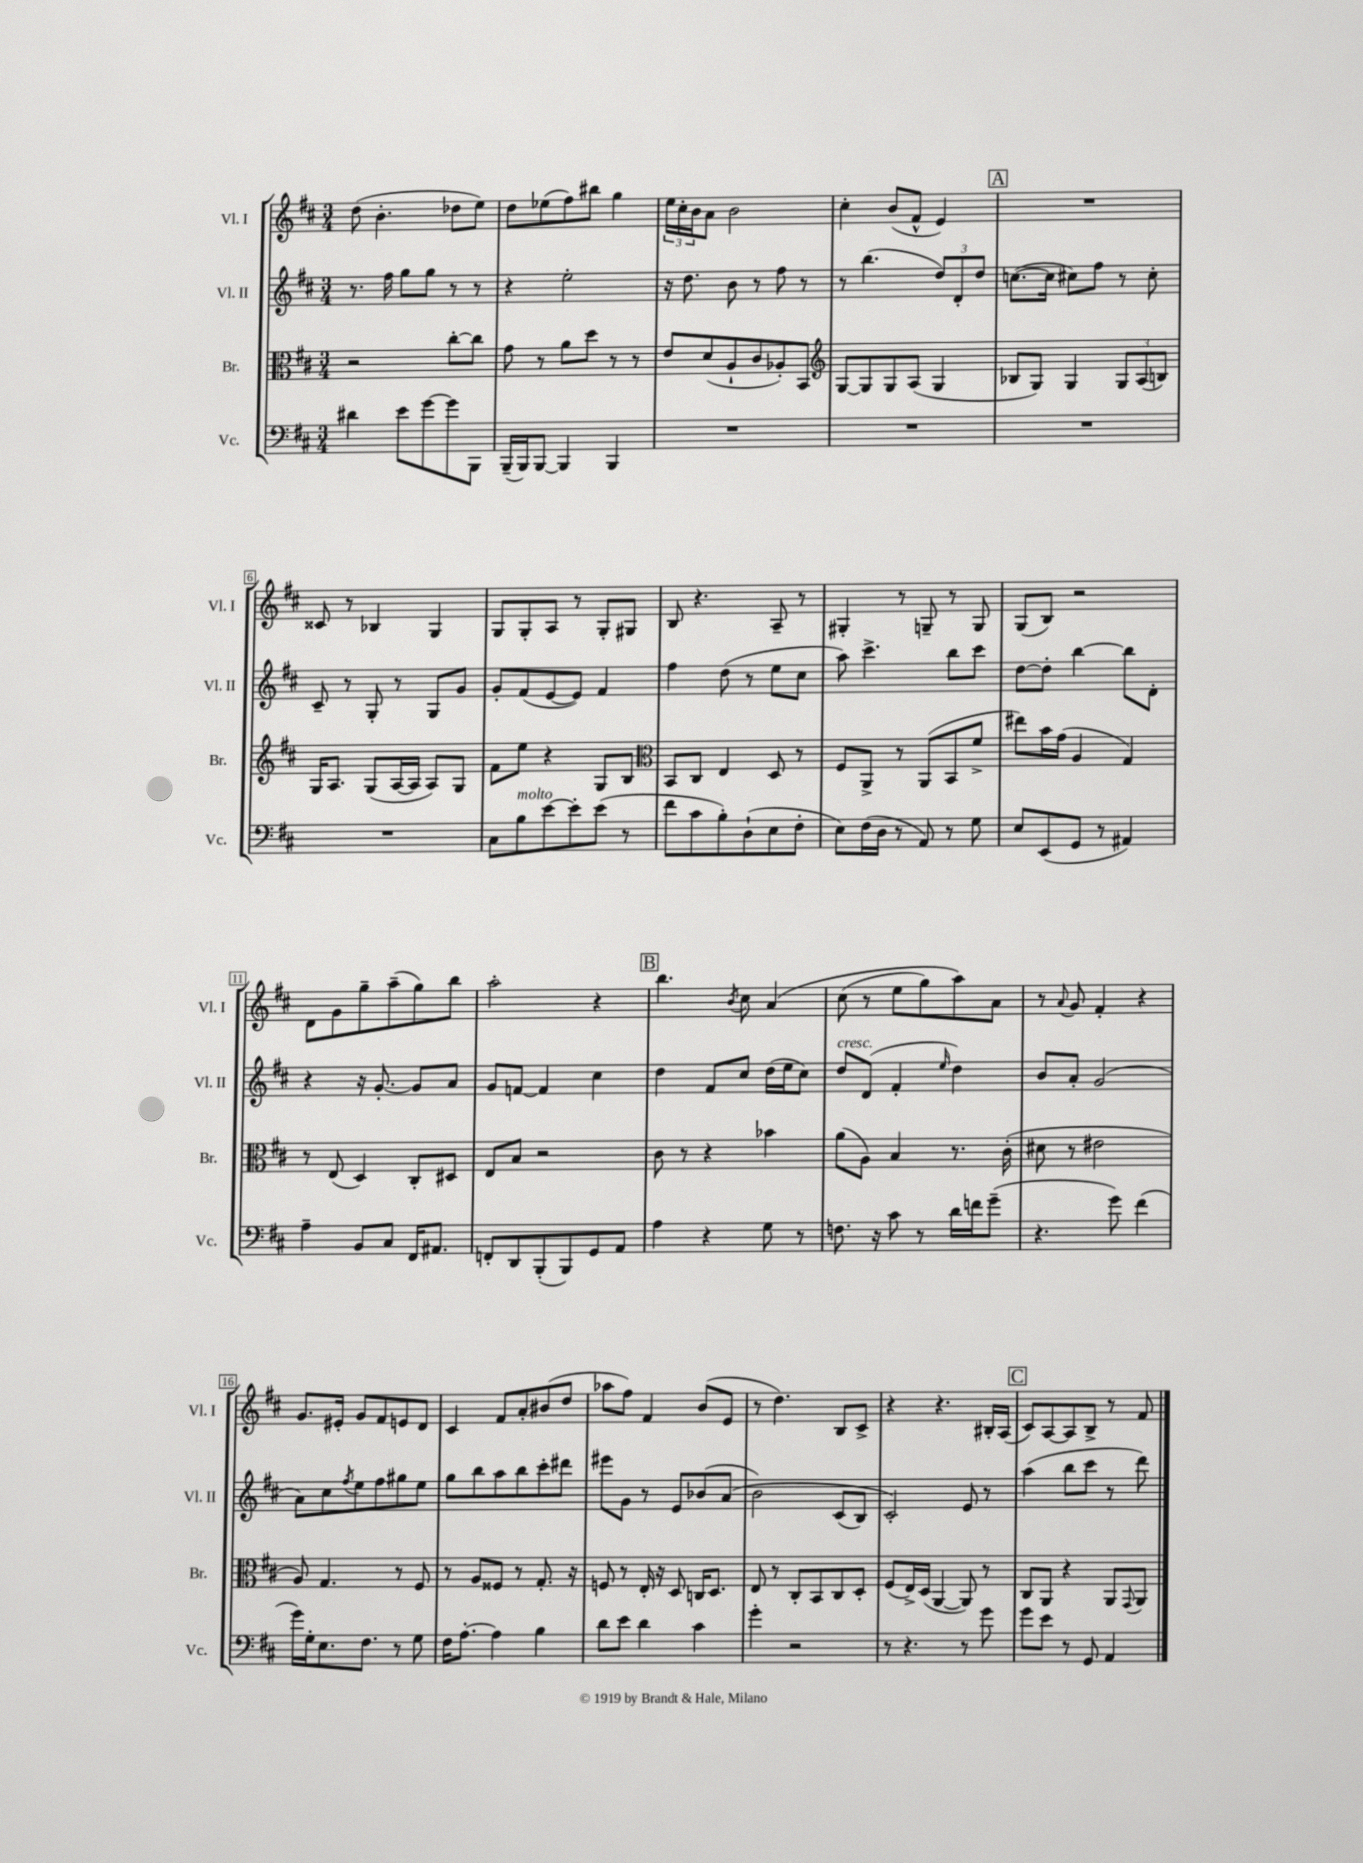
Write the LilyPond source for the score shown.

<<
\new StaffGroup <<
\new Staff = "s0" \with { instrumentName = "Vl. I" shortInstrumentName = "Vl. I" } {
    \clef treble \key d \major \numericTimeSignature \time 3/4
    d''8( b'4.-. des''8 e''8) |
    d''8 ees''8( fis''8) bis''8 g''4 |
    \tuplet 3/2 { e''16 cis''16-. b'16 } a'8 b'2 |
    cis''4-. b'8( fis'8-^ e'4) |
    \mark \markup { \box "A" } R2. |
    cisis'8 r8 bes4 g4 |
    g8 g8-. a8 r8 g8-. gis8 |
    b8 r4. a8-- r8 |
    gis4-. r8 g8-- r8 g8 |
    g8( b8) r2 |
    d'8 g'8 g''8-- a''8--( g''8) b''8 |
    a''2-. r4 |
    \mark \markup { \box "B" } b''4. \acciaccatura { b'8 } cis''8 a'4\( |
    cis''8( r8 e''8 g''8) a''8\) a'8 |
    r8 \appoggiatura { a'8 } g'8 fis'4-. r4 |
    g'8. eis'16-. g'8 fis'8 e'8 d'8 |
    cis'4 fis'8 a'8-. bis'8( d''8 |
    aes''8 fis''8) fis'4 b'8( e'8 |
    r8 d''4.) b8 cis'8-> |
    r4 r4. bis16-. a16( |
    \mark \markup { \box "C" } cis'8) a8~ a8 b8-> r8 fis'8 \bar "|." |
}
\new Staff = "s1" \with { instrumentName = "Vl. II" shortInstrumentName = "Vl. II" } {
    \clef treble \key d \major \numericTimeSignature \time 3/4
    r8. fis''16 g''8 g''8 r8 r8 |
    r4 e''2-. |
    r16 d''8. b'8 r8 fis''8 r8 |
    r8 b''4.( \tuplet 3/2 { d''8) d'8-. d''8 } |
    \mark \markup { \box "A" } c''8.~( c''16 cis''8) fis''8 r8 cis''8-. |
    cis'8-- r8 g8-. r8 g8 g'8 |
    g'8-. fis'8( e'8~ e'8) fis'4 |
    fis''4 d''8( r8 e''8 cis''8 |
    a''8) cis'''4.-> b''8 cis'''8 |
    d''8~ d''8-. b''4~ b''8 d'8-. |
    r4 r16 g'8.~-. g'8 a'8 |
    g'8 f'8~ f'4 cis''4 |
    \mark \markup { \box "B" } d''4 fis'8 cis''8 d''16( e''16 cis''8) |
    d''8^\markup { \italic "cresc." } d'8( fis'4-. \grace { e''16 } d''4) |
    b'8 a'8-. g'2( |
    a'8) cis''8 \acciaccatura { fis''8 } e''8 fis''8 gis''8 e''8 |
    g''8 b''8 a''8 b''8 cis'''8-. dis'''8 |
    eis'''8 g'8 r8 e'8 bes'8( a'8\( |
    b'2) cis'8( b8) |
    cis'2-.\) e'8 r8 |
    \mark \markup { \box "C" } a''4( b''8 cis'''8 r8 d'''8) \bar "|." |
}
\new Staff = "s2" \with { instrumentName = "Br." shortInstrumentName = "Br." } {
    \clef alto \key d \major \numericTimeSignature \time 3/4
    r2 cis''8~-. cis''8 |
    g'8 r8 a'8 d''8 r8 r8 |
    e'8 d'8( a8-! cis'8 aes8-.) b,8 |
    \clef treble g8~ g8 g8 a8( g4 |
    \mark \markup { \box "A" } bes8 g8) g4 \tuplet 3/2 { g8 a8( b8) } |
    g16 a8. g8( a16~ a16 a8) g8 |
    fis'8 e''8 r4 g8 b8 |
    \clef alto b,8 cis8 e4 d8 r8 |
    fis8 a,8-> r8 a,8( b,8 fis'8-> |
    eis''8) b'16 g'16( a4 g4) |
    r8 e8( d4) cis8-. dis8 |
    e8 b8 r2 |
    \mark \markup { \box "B" } cis'8 r8 r4 bes'4 |
    a'8( a8) b4 r8. cis'16-.( |
    dis'8 r8 eis'2 |
    a8) g4. r8 fis8 |
    r8 a8 fisis8 r8 g8.-. r16 |
    f8 r8 e16-. r16 d8 c16 d8. |
    e8 r8 cis8-. b,8 cis8 d8-. |
    fis8( e16->) d16( a,4~ a,8) r8 |
    \mark \markup { \box "C" } cis8 a,8 r4 a,8 \appoggiatura { g,8 } a,8 \bar "|." |
}
\new Staff = "s3" \with { instrumentName = "Vc." shortInstrumentName = "Vc." } {
    \clef bass \key d \major \numericTimeSignature \time 3/4
    dis'4 e'8 g'8~ g'8 b,,8 |
    b,,16--( b,,16) b,,8~ b,,4 b,,4 |
    R2. |
    R2. |
    \mark \markup { \box "A" } R2. |
    R2. |
    cis8 b8^\markup { \italic "molto" } e'8~ e'8-. e'8( r8 |
    fis'8 cis'8 b8-.) d8-!( e8 fis8-. |
    e8) fis16( d16 r8 a,8) r8 g8 |
    e8 e,8( g,8 r8 ais,4) |
    a4-- b,8 cis8 fis,16 ais,8. |
    f,8-. d,8 b,,8-.( b,,8) g,8 a,8 |
    \mark \markup { \box "B" } a4 r4 g8 r8 |
    f8. r16 cis'8 r8 d'16 f'16 g'8--( |
    r4. g'8) fis'4( |
    g'16) g16-. e8. fis8. r8 g8 |
    fis16 a8.~-. a4 b4 |
    d'8 e'8 d'4 cis'4 |
    g'4-. r2 |
    r8 r4. r8 g'8 |
    \mark \markup { \box "C" } g'8 e'8 r8 g,8 a,4 \bar "|." |
}
>>
>>
\layout { \context { \Score \override BarNumber.stencil = #(make-stencil-boxer 0.1 0.3 ly:text-interface::print) } }
